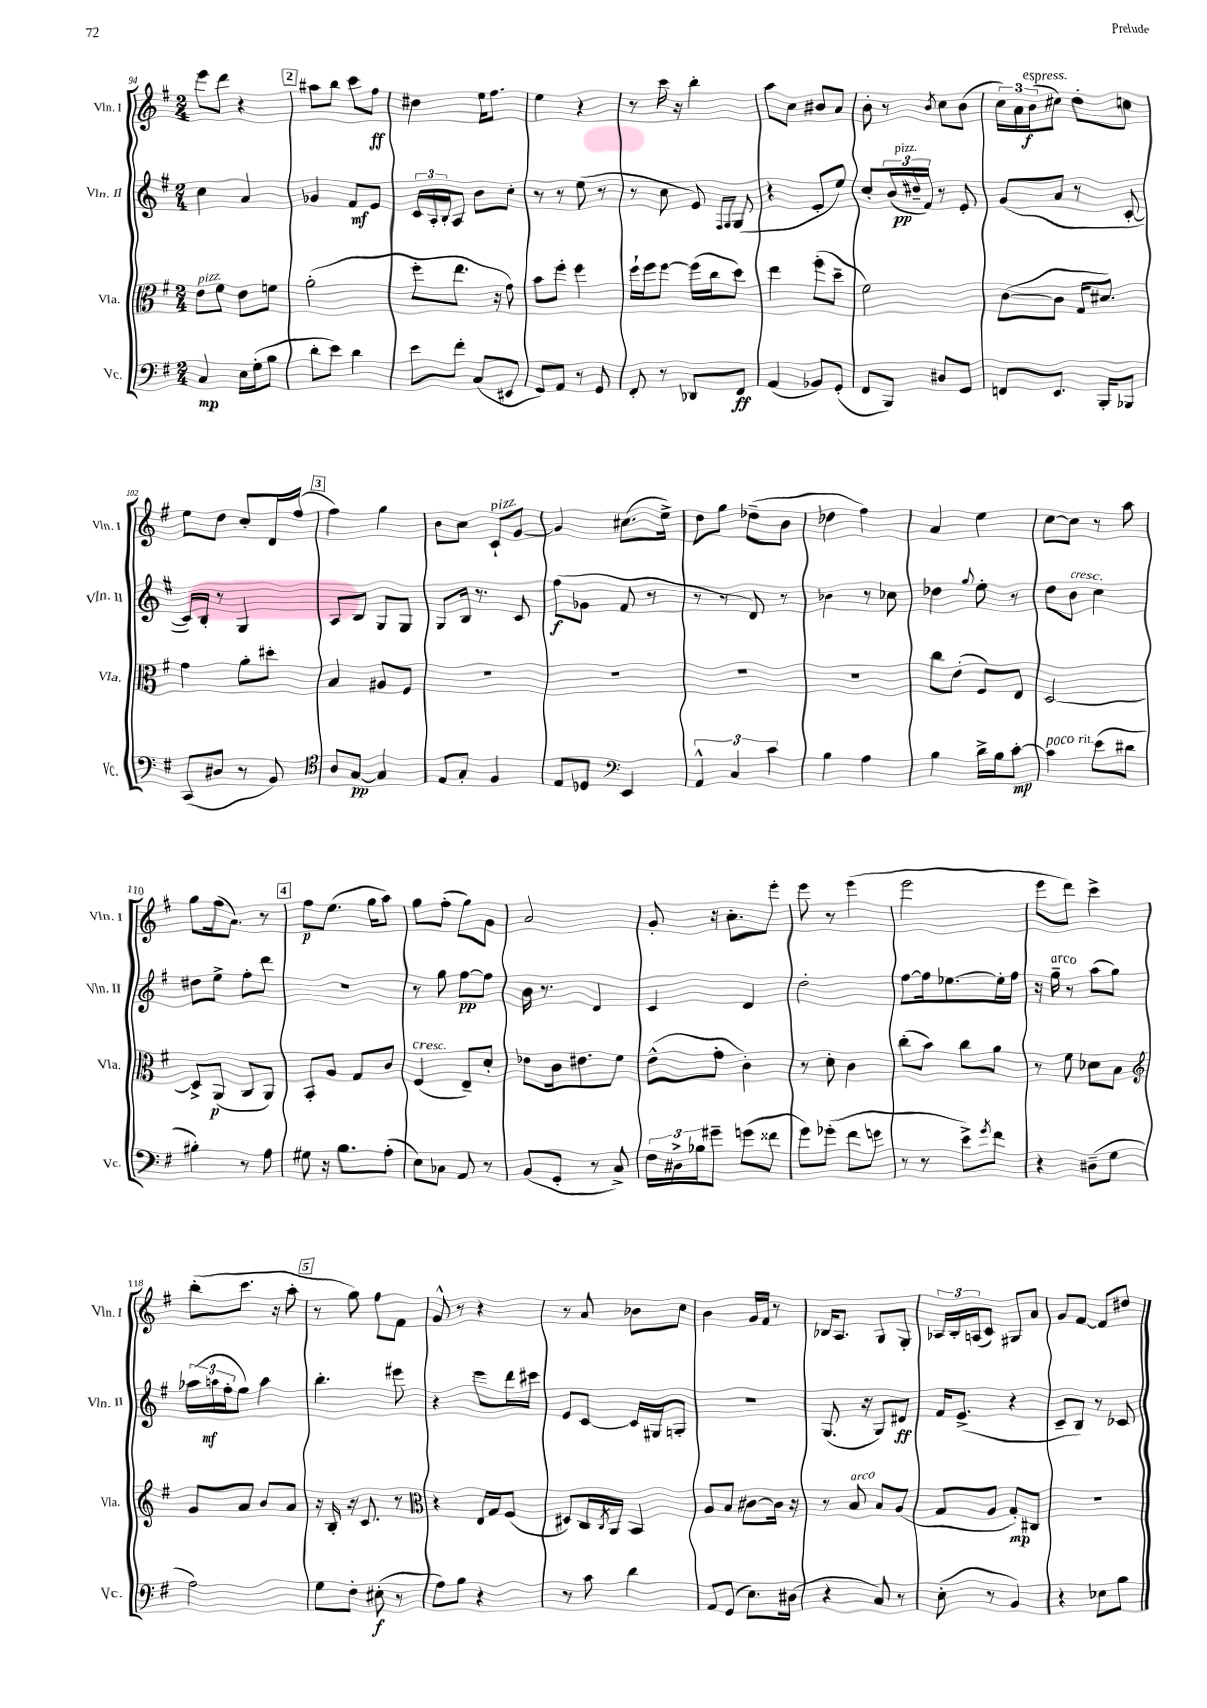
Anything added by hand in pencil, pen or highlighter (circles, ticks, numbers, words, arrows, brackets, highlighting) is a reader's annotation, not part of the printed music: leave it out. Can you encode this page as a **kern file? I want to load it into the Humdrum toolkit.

**kern	**dynam	**kern	**dynam	**kern	**dynam	**kern	**dynam
*part4	*part4	*part3	*part3	*part2	*part2	*part1	*part1
*staff4	*staff4	*staff3	*staff3	*staff2	*staff2	*staff1	*staff1
*I"Vc.	*	*I"Vla.	*	*I"Vln. II	*	*I"Vln. I	*
*I'Vc.	*	*I'Vla.	*	*I'Vln. II	*	*I'Vln. I	*
*clefF4	*	*clefC3	*	*clefG2	*	*clefG2	*
*k[f#]	*	*k[f#]	*	*k[f#]	*	*k[f#]	*
*M2/4	*	*M2/4	*	*M2/4	*	*M2/4	*
=94	=94	=94	=94	=94	=94	=94	=94
!	!	!LO:TX:a:i:t=pizz.	!	!	!	!	!
4C/	mp	8e\L	.	4cc\	.	8eee\L	.
.	.	8f#\J	.	.	.	8ddd\J	.
16E\LL	.	8e\L	.	4a/	.	4r	.
(16G'\J	.	.	.	.	.	.	.
8B\J	.	8fn\J	.	.	.	.	.
!!LO:REH:place=s1:t=2
=95	=95	=95	=95	=95	=95	=95	=95
8d'\L	.	(2a'\	.	4g-X/	.	8aa#X\L	.
8e\J)	.	.	.	.	.	8bb\J	.
4d\	.	.	.	8f#/L	mf	8ccc\L	.
.	.	.	.	8e/J	.	8ff#\J	ff
=96	=96	=96	=96	=96	=96	=96	=96
8e\L	.	8ff#'\L	.	24c/LL	.	4dd#X\	.
.	.	.	.	24A'/	.	.	.
.	.	.	.	24B'/J	.	.	.
8f#'\J	.	8.ee\J	.	8A/J	.	.	.
(8C/L	.	.	.	8b\L	.	16ee\KL	.
.	.	16r	.	.	.	8.ff#\J	.
8EE#X/J	.	8g\)	.	8cc'\J	.	.	.
=97	=97	=97	=97	=97	=97	=97	=97
8GG/L)	.	8b\L	.	8r	.	4ee\	.
8AA/J	.	8ff#'\J	.	8r	.	.	.
8r	.	4ff#\	.	(8ee\	.	4r	.
8GG/	.	.	.	8r	.	.	.
=98	=98	=98	=98	=98	=98	=98	=98
8FF#'/	.	16ff#`\LL	.	8r	.	8r	.
.	.	16ff#\J	.	.	.	.	.
8r	.	[8ff#\J	.	8cc\	.	16ccc\	.
.	.	.	.	.	.	16r	.
8DD-X/L	.	(16ff#\LL]	.	8e/)	.	4bb'\	.
.	.	16cc\J	.	.	.	.	.
.	.	.	.	16qqF#/LL	.	.	.
.	.	.	.	16qqG/JJ	.	.	.
8FF#/J	ff	8dd\J)	.	(8G/	.	.	.
=99	=99	=99	=99	=99	=99	=99	=99
(4AA/	.	4ee\	.	4r	.	8aa\L	.
.	.	.	.	.	.	8cc\J	.
8BB-X/L)	.	(8ff#'\L	.	8e'/L	.	8b#X/L	.
(8GG'/J	.	8dd~\J	.	8ee/J)	.	8a/J	.
=100	=100	=100	=100	=100	=100	=100	=100
8FF#/L	.	2f#\)	.	8cc'/L	.	8b'\	.
8BBB/J)	.	.	.	(24b/L	.	8r	.
!	!	!	!	!LO:TX:a:i:t=pizz.	!	!	!
.	.	.	.	24dd#X~/	pp	.	.
.	.	.	.	24f#/JJ)	.	.	.
.	.	.	.	.	.	8qb/	.
8D#X/L	.	.	.	8r	.	8cc\L	.
8GG/J	.	.	.	8e'/	.	(8b\J	.
=101	=101	=101	=101	=101	=101	=101	=101
8FFn/L	.	([8c\L	.	(8g/L	.	24cc\LL)	.
.	.	.	.	.	.	24a\	.
!	!	!	!	!	!	!LO:TX:a:i:t=espress.	!
.	.	.	.	.	.	(24b\J	f
8.EE/J	.	8c\J]	.	8a/J	.	8cc#X\J)	.
.	.	16G/KL	.	8r	.	8dd'\L	.
16BBB'/KL	.	8.d#X/J)	.	.	.	.	.
8BBB-X/J	.	.	.	[8c'/	.	8ccn\J	.
!!LO:LB:g=z
=102	=102	=102	=102	=102	=102	=102	=102
(8CC/L	.	4g\	.	16c/LL])	.	8ee\L	.
.	.	.	.	16B'/JJ	.	.	.
8D#X/J	.	.	.	8r	.	8dd\J	.
8r	.	8a'\L	.	4G/	.	8cc'/L	.
8BB/)	.	8dd#X'\J	.	.	.	16d/L	.
.	.	.	.	.	.	(16ff#/JJ	.
!!LO:REH:place=s1:t=3
=103	=103	=103	=103	=103	=103	=103	=103
*clefC4	*	*	*	*	*	*	*
8A/L	.	4B/	.	8A/L	.	4ff#\)	.
[8G/J	pp	.	.	8B/J	.	.	.
4G/]	.	8A#X/L	.	8G/L	.	4gg\	.
.	.	8F#/J	.	8G/J	.	.	.
=104	=104	=104	=104	=104	=104	=104	=104
8E/L	.	2r	.	8G/L	.	8b\L	.
8G'/J	.	.	.	16B/Jk	.	8cc\J	.
.	.	.	.	8.r	.	.	.
!	!	!	!	!	!	!LO:TX:a:i:t=pizz.	!
4F#/	.	.	.	.	.	8c`/L	.
.	.	.	.	8c/	.	[8g/J	.
=105	=105	=105	=105	=105	=105	=105	=105
8E/L	.	2r	.	(8ff#\L	f	4g/]	.
8D-X/J	.	.	.	8g-X\J	.	.	.
*clefF4	*	*	*	*	*	*	*
4EE/	.	.	.	8f#/	.	(8.cc#X\L	.
.	.	.	.	8r	.	.	.
.	.	.	.	.	.	16ee^\Jk)	.
=106	=106	=106	=106	=106	=106	=106	=106
6AA^^/	.	2r	.	8r	.	8dd\L	.
.	.	.	.	8r	.	8gg\J	.
6C/	.	.	.	.	.	.	.
.	.	.	.	8d/)	.	(8dd-X~\L	.
6c\	.	.	.	.	.	.	.
.	.	.	.	8r	.	8b\J	.
=107	=107	=107	=107	=107	=107	=107	=107
4B\	.	2r	.	4b-X\	.	4dd-X\	.
4A\	.	.	.	8r	.	4ff#\)	.
.	.	.	.	8cc-X\	.	.	.
=108	=108	=108	=108	=108	=108	=108	=108
4B\	.	8cc\L	.	4dd-X\	.	4a/	.
.	.	(8e'\J	.	.	.	.	.
.	.	.	.	8qqgg/	.	.	.
16d^\LL	.	8F#/L)	.	8ee'\	.	4ee\	.
16B\J	.	.	.	.	.	.	.
[8c'\J	mp	8E/J	.	8r	.	.	.
=109	=109	=109	=109	=109	=109	=109	=109
!LO:TX:a:i:t=poco rit.	!	!	!	!	!	!	!
4c\]	.	[2D/	.	8dd\L	.	[8cc\L	.
!	!	!	!	!LO:TX:a:i:t=cresc.	!	!	!
.	.	.	.	8b\J	.	8cc\J]	.
(8e\L	.	.	.	4cc\	.	8r	.
8d#X\J	.	.	.	.	.	8aa\	.
!!LO:LB:g=z
=110	=110	=110	=110	=110	=110	=110	=110
4B#X'\)	.	8D^/L]	.	8dd#X\L	.	8gg\L	.
.	.	(8AA/J	p	8ee^\J	.	(16ff#\k	.
.	.	.	.	.	.	8.a\J)	.
8r	.	8C/L	.	8ff#'\L	.	.	.
8A\	.	8AA/J)	.	8ddd\J	.	8r	.
!!LO:REH:place=s1:t=4
=111	=111	=111	=111	=111	=111	=111	=111
8G#X\	.	8BB'/L	.	2r	.	8ff#\L	p
16r	.	8A/J	.	.	.	(8.ee\J	.
8.B\L	.	.	.	.	.	.	.
.	.	8G/L	.	.	.	.	.
.	.	.	.	.	.	16gg\KL	.
(8A'\J	.	8c/J	.	.	.	8aa\J)	.
=112	=112	=112	=112	=112	=112	=112	=112
!	!	!LO:TX:a:i:t=cresc.	!	!	!	!	!
8E\L)	.	(4F#/	.	8r	.	8gg\L	.
8C-X\J	.	.	.	8gg\	.	(8ff#'\J	.
8AA/	.	8E~/L)	.	[8ff#\L	pp	8gg\L)	.
8r	.	8d'/J	.	8ff#\J]	.	8g\J	.
=113	=113	=113	=113	=113	=113	=113	=113
(8BB/L	.	8e-X\L	.	16b\	.	2a/	.
.	.	.	.	8.r	.	.	.
8GG'/J	.	16c\k	.	.	.	.	.
.	.	8.e#X\	.	.	.	.	.
8r	.	.	.	4d/	.	.	.
8C^/)	.	8f#\J	.	.	.	.	.
=114	=114	=114	=114	=114	=114	=114	=114
24F#\LL	.	(8e^^\L	.	4c/	.	8g'/	.
24D#X^\	.	.	.	.	.	.	.
24B-X\J	.	.	.	.	.	.	.
8g#X~\J	.	8g'\J	.	.	.	16r	.
.	.	.	.	.	.	8.a'\L	.
(8gn\L	.	4c'\)	.	4d/	.	.	.
8f##X\J	.	.	.	.	.	8eee'\J	.
=115	=115	=115	=115	=115	=115	=115	=115
8g\L)	.	8r	.	2dd'\	.	8eee\	.
(8g-X'\J	.	8d'\	.	.	.	8r	.
8f#\L	.	4c\	.	.	.	(4eee\	.
8gn\J	.	.	.	.	.	.	.
=116	=116	=116	=116	=116	=116	=116	=116
8r	.	(8cc'\L	.	[8ff#\L	.	2eee\	.
8r	.	8b\J)	.	16ff#\k]	.	.	.
.	.	.	.	[8.ee-X\	.	.	.
8e^\L)	.	8cc\L	.	.	.	.	.
8qg/	.	.	.	.	.	.	.
8f#\J	.	8a\J	.	16ee-'\L]	.	.	.
.	.	.	.	16ff#\JJ	.	.	.
=117	=117	=117	=117	=117	=117	=117	=117
4r	.	8r	.	16r	.	8eee\L	.
!	!	!	!	!LO:TX:a:i:t=arco	!	!	!
.	.	.	.	16gg~\	.	.	.
.	.	8f#\	.	8r	.	8ddd\J)	.
(8D#X~\L	.	8d-X\L	.	(8aa\L	.	4ccc^\	.
8G\J	.	8B\J	.	8gg\J)	.	.	.
!!LO:LB:g=z
=118	=118	=118	=118	=118	=118	=118	=118
*	*	*clefG2	*	*	*	*	*
2A\)	.	8g/L	.	(24aa-X\LL	.	(8bb'\L	.
.	.	.	.	24aan\	mf	.	.
.	.	.	.	24ff#'\J	.	.	.
.	.	8a/J	.	8gg\J)	.	8.ccc\J	.
.	.	8b/L	.	4aa\	.	.	.
.	.	.	.	.	.	16r	.
.	.	8a/J	.	.	.	8aa'\	.
!!LO:REH:place=s1:t=5
=119	=119	=119	=119	=119	=119	=119	=119
8G\L	.	16r	.	4.bb'\	.	8r	.
.	.	16B'/	.	.	.	.	.
8F#'\J	.	16r	.	.	.	8gg\)	.
.	.	8.c/	.	.	.	.	.
(8E#X'\	f	.	.	.	.	8ff#\L	.
8r	.	8r	.	8eee#X\	.	8f#\J	.
=120	=120	=120	=120	=120	=120	=120	=120
*	*	*clefC3	*	*	*	*	*
8A\L)	.	4r	.	4r	.	8g^^/	.
8B\J	.	.	.	.	.	8r	.
4r	.	16E/LL	.	8eee\L	.	4r	.
.	.	16G/J	.	.	.	.	.
.	.	(8F#/J	.	16ddd\L	.	.	.
.	.	.	.	16ccc#X\JJ	.	.	.
=121	=121	=121	=121	=121	=121	=121	=121
8r	.	8D#X/L)	.	8e/L	.	8r	.
8c\	.	16C/L	.	[8c/J	.	8a/	.
.	.	8qC/	.	.	.	.	.
.	.	16AA/JJ	.	.	.	.	.
4d\	.	4BB/	.	16c/LL]	.	8b-X\L	.
.	.	.	.	16G#X/J	.	.	.
.	.	.	.	8Gn'/J	.	8cc\J	.
=122	=122	=122	=122	=122	=122	=122	=122
8AA/L	.	8A/L	.	2r	.	4b\	.
(8GG/J	.	8B/J	.	.	.	.	.
8.E\L)	.	[8c#X\L	.	.	.	16g/LL	.
.	.	.	.	.	.	16f#/JJ	.
.	.	16c#\Jk]	.	.	.	8r	.
(16D#X\Jk	.	16r	.	.	.	.	.
=123	=123	=123	=123	=123	=123	=123	=123
4r	.	8r	.	(8.G/	.	16B-X/KL	.
.	.	.	.	.	.	8.A/J	.
!	!	!LO:TX:a:i:t=arco	!	!	!	!	!
.	.	8B/	.	.	.	.	.
.	.	.	.	16r	.	.	.
8C/)	.	8B/L	.	8G/L)	.	8G/L	.
8r	.	(8A/J	.	8d#X/J	ff	8G'/J	.
=124	=124	=124	=124	=124	=124	=124	=124
(8E'\	.	8G/L	.	16f#/KL	.	24A-X/LL	.
.	.	.	.	.	.	24B'/	.
.	.	.	.	(8.e^/J	.	.	.
.	.	.	.	.	.	(24An/J	.
8r	.	8A/J	.	.	.	8c/J)	.
4BB/)	.	8G'/L)	mp	4r	.	8G#X/L	.
.	.	8C#X/J	.	.	.	8a/J	.
=125	=125	=125	=125	=125	=125	=125	=125
4r	.	2r	.	8c~/L	.	8g/L	.
.	.	.	.	8B/J)	.	[8f#/J	.
8E-X\L	.	.	.	8r	.	8f#/L]	.
8B\J	.	.	.	8c-X/	.	8dd#X/J	.
==	==	==	==	==	==	==	==
*-	*-	*-	*-	*-	*-	*-	*-
